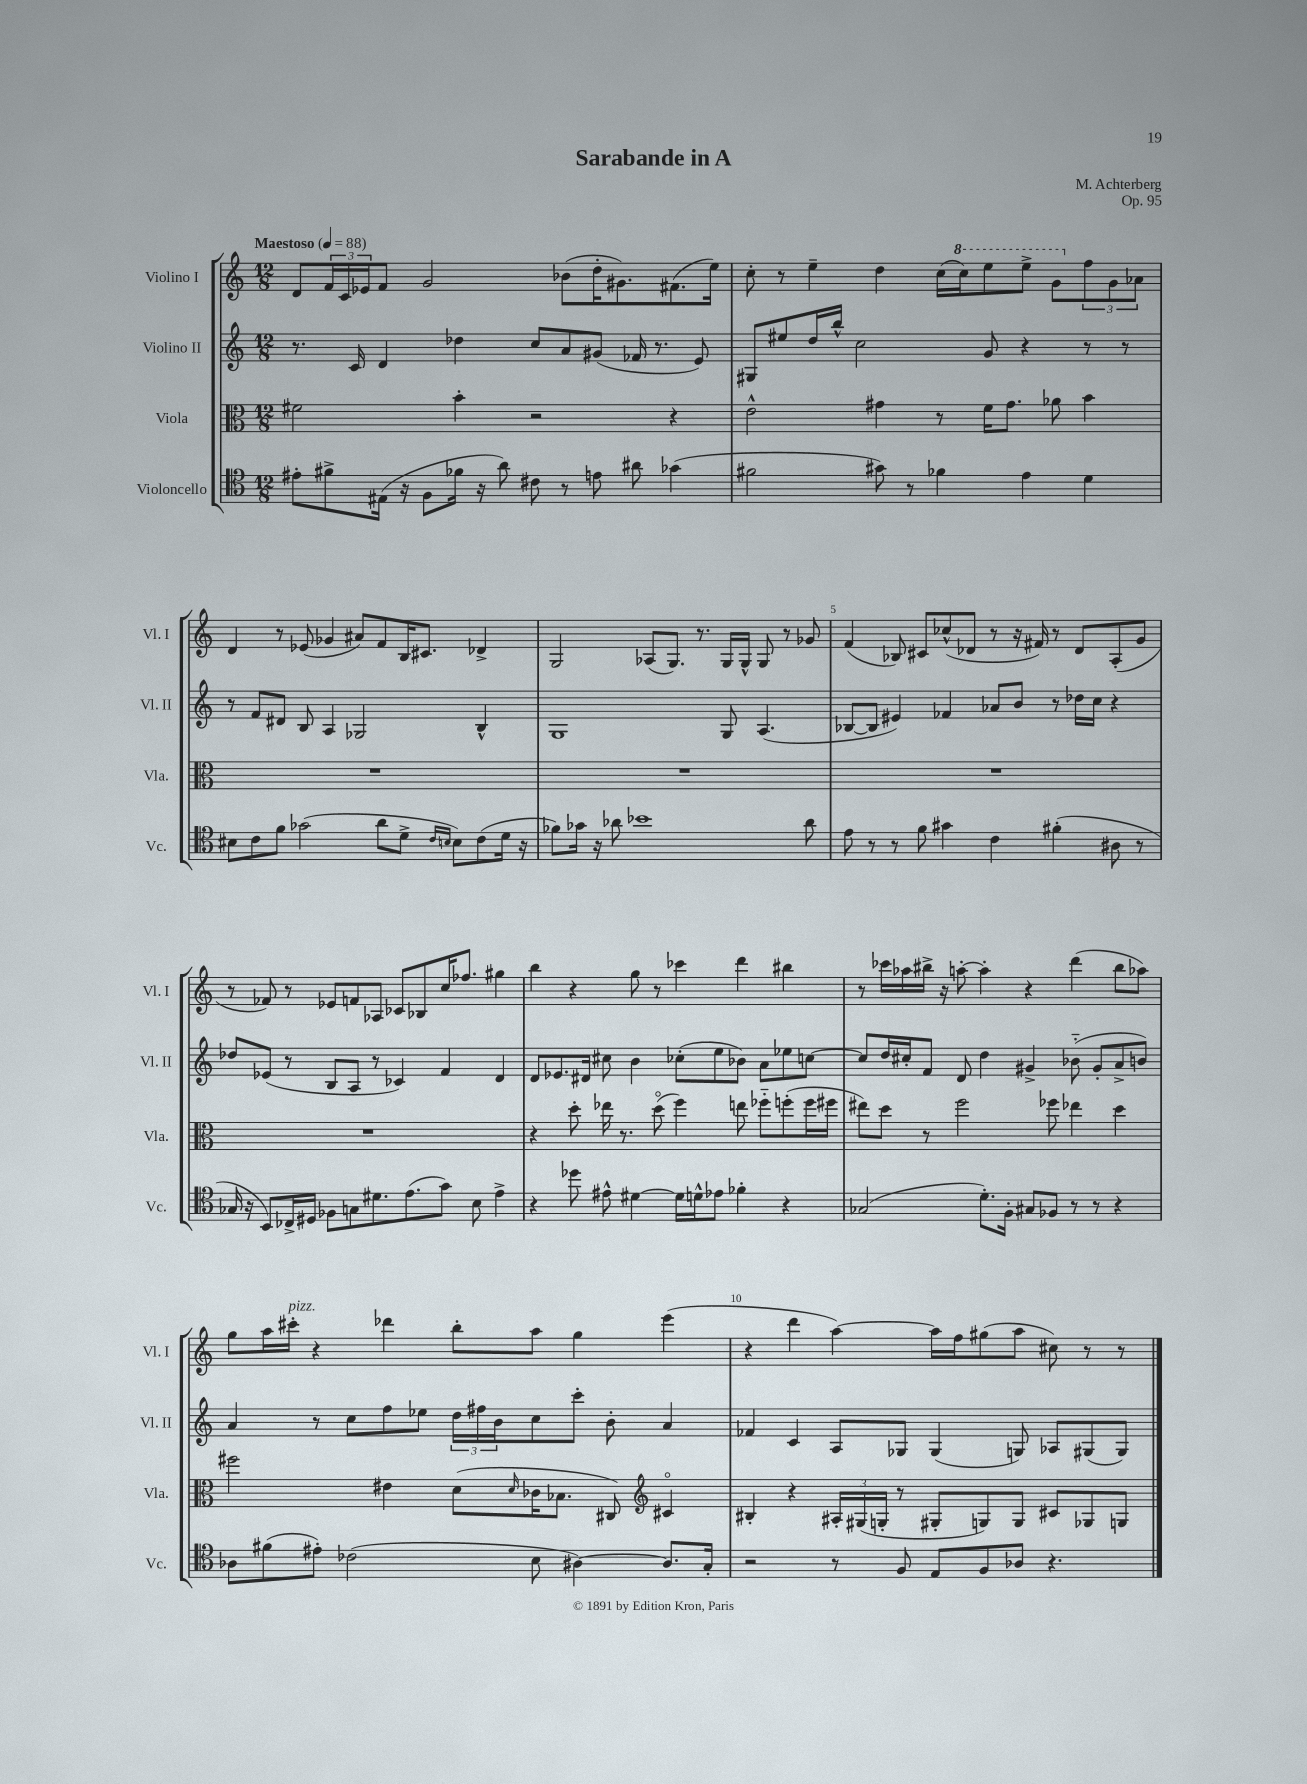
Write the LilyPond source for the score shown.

\header { title = "Sarabande in A" composer = "M. Achterberg" opus = "Op. 95" }
<<
\new StaffGroup <<
\new Staff = "s0" \with { instrumentName = "Violino I" shortInstrumentName = "Vl. I" } {
    \clef treble \key c \major \numericTimeSignature \time 12/8 \tempo "Maestoso" 4 = 88
    d'8 \tuplet 3/2 { f'16 c'16 ees'16 } f'8 g'2 bes'8( d''16-. gis'8.) fis'8.( e''16) |
    c''8-. r8 e''4-- d''4 c''16( \ottava #1 c'''16) e'''8 e'''8-> g''8 \ottava #0 \tuplet 3/2 { f''8 g'8 aes'8 } |
    d'4 r8 ees'8( ges'4 ais'8) f'8 b16 cis'8. des'4-> |
    g2 aes8( g8.) r8. g16 g16-^ g8 r8 ges'8 |
    f'4( bes8) cis'8 ces''8-^( des'8 r8 r16 fis'16) r8 des'8 a8-.( g'8 |
    r8 fes'8) r8 ees'8 f'8 aes8 ces'8 bes8 c''16 fes''8. gis''4 |
    b''4 r4 g''8 r8 ces'''4 d'''4 bis''4 |
    r8 ces'''16 aes''16 bis''16-> r16 a''8~-. a''4-. r4 d'''4( bis''8 aes''8) |
    g''8 a''16 cis'''16-.^\markup { \italic "pizz." } r4 des'''4 b''8-. a''8 g''4 e'''4( |
    r4 d'''4 a''4~) a''16 f''16 gis''8( a''8 cis''8) r8 r8 \bar "|." |
}
\new Staff = "s1" \with { instrumentName = "Violino II" shortInstrumentName = "Vl. II" } {
    \clef treble \key c \major \numericTimeSignature \time 12/8
    r8. c'16 d'4 des''4 c''8 a'8 gis'8( fes'16 r8. e'8) |
    gis8 eis''8 d''16 b''16-^ c''2 g'8 r4 r8 r8 |
    r8 f'8 dis'8 b8 a4 ges2 b4-^ |
    g1 g8 a4.( |
    bes8~ bes8 eis'4) fes'4 aes'8 b'8 r8 des''16 c''16 r4 |
    des''8 ees'8( r8 b8 a8 r8 ces'4) f'4 d'4 |
    d'8 ees'8. dis'16 cis''8 b'4 ces''8-.( e''8 bes'8) a'8 ees''8 c''8~ |
    c''8 d''16 cis''16-. f'8 d'8 d''4 gis'4-> bes'8-_( gis'8-. a'8-> b'8) |
    a'4 r8 c''8 f''8 ees''8 \tuplet 3/2 { d''16 fis''16 b'16 } c''8 c'''8-. b'8-. a'4 |
    fes'4 c'4 a8 ges8 ges4( g8) aes8 gis8( gis8) \bar "|." |
}
\new Staff = "s2" \with { instrumentName = "Viola" shortInstrumentName = "Vla." } {
    \clef alto \key c \major \numericTimeSignature \time 12/8
    fis'2 b'4-. r2 r4 |
    e'2-^ gis'4 r8 f'16 gis'8. aes'8 b'4 |
    R1. |
    R1. |
    R1. |
    R1. |
    r4 d''8-. ees''16 r8. d''8\flageolet( f''4) e''8 fes''8-_ f''8-.( f''16 fis''16 |
    eis''8) d''8 r8 f''2 fes''8 ees''4 d''4 |
    fis''2 eis'4 d'8( \grace { d'16 } ces'16 bes8. cis8) \clef treble cis'4\flageolet |
    bis4-. r4 \tuplet 3/2 { ais16-. gis16( g16-. } r8 gis8-. g8) g8 cis'8 ges8 g8 \bar "|." |
}
\new Staff = "s3" \with { instrumentName = "Violoncello" shortInstrumentName = "Vc." } {
    \clef tenor \key c \major \numericTimeSignature \time 12/8
    eis'8-. fis'8-> eis16( r16 f8 fes'16 r16 a'8) cis'8 r8 e'8 ais'8 ges'4( |
    fis'2 gis'8) r8 fes'4 e'4 d'4 |
    bis8 c'8 f'8 ges'2( a'8 d'8-> \grace { c'16 b16 } b8) c'8( d'16 r16 |
    fes'8) ges'16 r16 aes'8 bes'1 aes'8 |
    e'8 r8 r8 f'8 gis'4 c'4 fis'4-.( ais8 r8 |
    ges16 r16 b,8) ces16-> dis16 fes8 g8 dis'8. e'8.( g'8) b8 e'4-> |
    r4 des''8 eis'8-^ dis'4~ dis'16 d'16-^ ees'8 fes'4-. r4 |
    ges2( d'8.-.) f16-. gis8 fes8 r8 r8 r4 |
    aes8 fis'8( eis'8-.) ces'2( b8 ais4~) ais8. g16-. |
    r2 r8 f8 e8 f8 aes8 r4. \bar "|." |
}
>>
>>
\layout { \context { \Score \override BarNumber.break-visibility = ##(#f #t #t) barNumberVisibility = #(every-nth-bar-number-visible 5) } }
